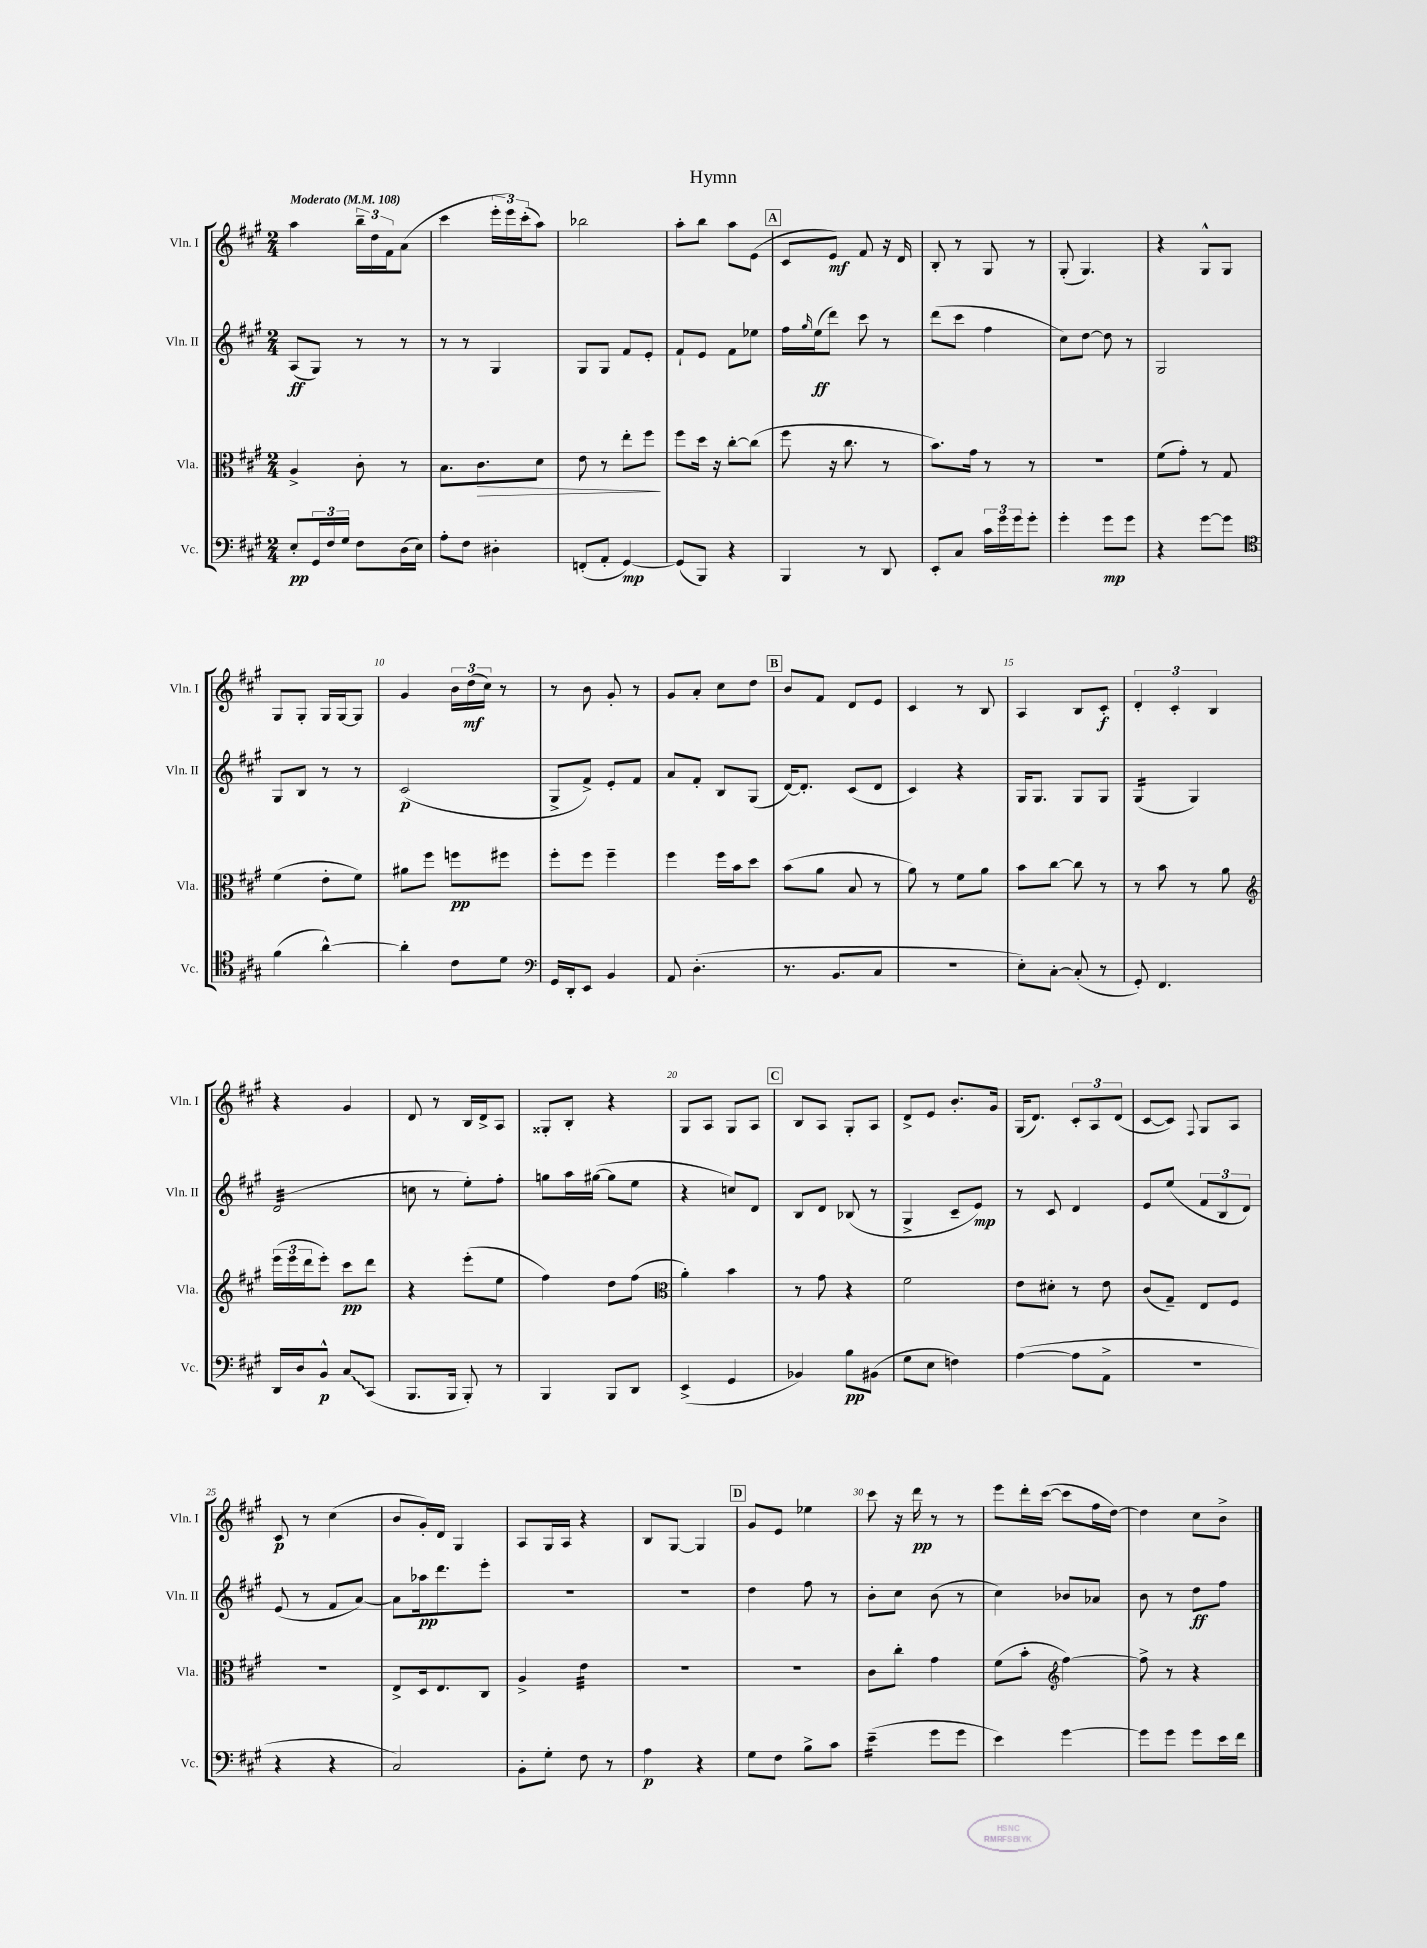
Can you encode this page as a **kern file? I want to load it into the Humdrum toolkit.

**kern	**kern	**kern	**kern
*staff4	*staff3	*staff2	*staff1
*clefF4	*clefC3	*clefG2	*clefG2
*k[f#c#g#]	*k[f#c#g#]	*k[f#c#g#]	*k[f#c#g#]
*M2/4	*M2/4	*M2/4	*M2/4
*MM108	*MM108	*MM108	*MM108
8E'/L	4A^/	(8A/L	4aa\
24GG#/L	.	8G#/J)	.
24F#/	.	.	.
24G#/JJ	.	.	.
8F#\L	8c#'\	8r	24bb~\LL
.	.	.	24dd\
.	.	.	24f#\J
(16D\L	8r	8r	(8a\J
16E\JJ)	.	.	.
=	=	=	=
8A'\L	8.B\L	8r	4ccc#\
8F#\J	.	8r	.
.	8.c#\	.	.
4D#'\	.	4G#/	24eee'\LL
.	.	.	24eee\)
.	.	.	(24ccc#'\J
.	8d\J	.	8aa\J)
=	=	=	=
(8FF'/L	8e\	8G#/L	2bb-\
8AA'/J	8r	8G#/J	.
[4GG#/)	8ee'\L	8f#/L	.
.	8ff#\J	8e'/J	.
=	=	=	=
(8GG#/]L	8ff#\L	8f#`/L	8aa'\L
8BBB/J)	16dd\Jk	8e/J	8bb\J
.	16r	.	.
4r	[8cc#'\L	8f#\L	8aa\L
.	(8cc#\]J	8ee-\J	(8e\J
=	=	=	=
4BBB/	8ff#\	16ff#\LL	8c#/L
.	.	16qqgg#/	.
.	.	(16ee\J	.
.	16r	8ddd\J)	8e/J)
.	8.cc#\	.	.
8r	.	8ccc#\	8f#/
8DD/	8r	8r	16r
.	.	.	16d/
=	=	=	=
8EE'/L	8.b\L)	(8ddd\L	8B'/
8C#/J	.	8ccc#\J	8r
.	16g#\Jk	.	.
24c#\LL	8r	4ff#\	8G#/
24g#\	.	.	.
24g#\J	.	.	.
8g#'\J	8r	.	8r
=	=	=	=
4g#'\	2r	8cc#\L)	(8G#'/
.	.	[8dd\J	4.G#/)
8g#\L	.	8dd\]	.
8g#\J	.	8r	.
=	=	=	=
4r	(8f#\L	2G#/	4r
.	8g#'\J)	.	.
[8g#\L	8r	.	8G#^^/L
8g#\]J	8G#/	.	8G#/J
=	=	=	=
*clefC4	*	*	*
(4f#\	(4f#\	8G#/L	8G#/L
.	.	8B/J	8G#'/J
[4a^^\)	8e'\L	8r	16G#/LL
.	.	.	[16G#/J
.	8f#\J)	8r	8G#/]J
=	=	=	=
4a'\]	8a#\L	(2c#/	4g#/
.	8ff#\J	.	.
8c#\L	8ff\L	.	24b\LL
.	.	.	(24dd\
.	.	.	24cc#\JJ)
8d\J	8ff#\J	.	8r
=	=	=	=
*clefF4	*	*	*
16GG#/LL	8ff#'\L	8G#^/L	8r
16DD'/J	.	.	.
8EE/J	8ff#\J	8f#^/J)	8b\
4BB/	4ff#~\	8e'/L	8g#'/
.	.	8f#/J	8r
=	=	=	=
8AA/	4ff#\	8a/L	8g#/L
(4.D'\	.	8f#'/J	8a'/J
.	16ff#\LL	8B/L	8cc#\L
.	16b\J	.	.
.	8dd\J	(8G#/J	8dd\J
=	=	=	=
8.r	(8b\L	[16d/LK)	8b/L
.	.	8.d'/]J	.
.	8a\J	.	8f#/J
8.BB/L	.	.	.
.	8B/	(8c#/L	8d/L
8C#/J	8r	8d/J	8e/J
=	=	=	=
2r	8a\)	4c#/)	4c#/
.	8r	.	.
.	8f#\L	4r	8r
.	8a\J	.	8B/
=	=	=	=
8E'\L)	8b\L	16G#/LK	4A/
.	.	8.G#/J	.
[8C#'\J	[8cc#\J	.	.
(8C#'/]	8cc#\]	8G#/L	8B/L
8r	8r	8G#/J	8c#'/J
=	=	=	=
8GG#'/)	8r	(4G#/	6d'/
4.FF#/	8b\	.	.
.	.	.	6c#'/
.	8r	4G#/)	.
.	.	.	6B/
.	8a\	.	.
=	=	=	=
*	*clefG2	*	*
16DD/LL	(24eee\LL	(2d/	4r
.	24eee\	.	.
16D/J	.	.	.
.	24ddd\J	.	.
8BB^^/J	8eee'\J)	.	.
8C#/L	8ccc#\L	.	4g#/
(8CC#/J	8ddd\J	.	.
=	=	=	=
8.BBB/L	4r	8cc\	8d/
.	.	8r	8r
16BBB/Jk	.	.	.
8BBB'/)	(8eee'\L	8ee'\L)	16B/LL
.	.	.	16d^/J
8r	8ee\J	8ff#'\J	8A/J
=	=	=	=
4BBB/	4ff#\)	8gg\L	8G##'/L
.	.	16aa\L	8B'/J
.	.	([16gg#\JJ	.
8BBB/L	8dd\L	8gg#\]L	4r
8DD/J	(8ff#\J	8ee\J	.
=	=	=	=
*	*clefC3	*	*
(4EE^/	4a'\)	4r	8G#/L
.	.	.	8A/J
4GG#/	4b\	8cc/L)	8G#/L
.	.	8d/J	8A/J
=	=	=	=
4BB-/)	8r	8B/L	8B/L
.	8g#\	8d/J	8A/J
8B\L	4r	(8B-/	8G#'/L
(8BB#\J	.	8r	8A/J
=	=	=	=
8G#\L	2f#\	4G#^/	8d^/L
8E\J	.	.	8e/J
4F\)	.	8c#~/L	8.b'/L
.	.	8e/J)	.
.	.	.	16g#/Jk
=	=	=	=
([4A\	8e\L	8r	(16G#/LK
.	.	.	8.d/J)
.	8d#'\J	8c#/	.
8A\]L	8r	4d/	12c#'/L
.	.	.	12A/
8AA^\J	8e\	.	.
.	.	.	(12d/J
=	=	=	=
2r	(8c#/L	8e/L	[8c#/L
.	8G#~/J)	(8ee/J	8c#/]J)
.	.	.	8qqF#/
.	8E/L	12f#/L	8G#/L
.	.	12B/	.
.	8F#/J	.	8A/J
.	.	12d/J)	.
=	=	=	=
4r	2r	(8e/	8c#/
.	.	8r	8r
4r	.	8f#/L	(4cc#\
.	.	[8a/J)	.
=	=	=	=
2C#/)	8E^/L	8a\]L	8b/L
.	16D/k	16aa-\k	16g#'/L)
.	8.E/	8.ddd\	16d/JJ
.	.	.	4G#/
.	8C#/J	8eee'\J	.
=	=	=	=
8BB'\L	4A^/	2r	8A/L
8G#'\J	.	.	16G#/L
.	.	.	16A/JJ
8F#\	4e\	.	4r
8r	.	.	.
=	=	=	=
4A\	2r	2r	8B/L
.	.	.	[8G#/J
4r	.	.	4G#/]
=	=	=	=
8G#\L	2r	4dd\	8g#/L
8F#\J	.	.	8e/J
8B^\L	.	8ff#\	4ee-\
8c#\J	.	8r	.
=	=	=	=
(4e~\	8c#\L	8b'\L	8ccc#\
.	8cc#'\J	8cc#\J	16r
.	.	.	16ddd\
8g#\L	4g#\	(8b\	8r
8g#\J	.	8r	8r
=	=	=	=
4e\)	(8f#\L	4cc#\)	8eee\L
.	8b'\J	.	16ddd'\L
.	.	.	([16ccc#\JJ
*	*clefG2	*	*
[4g#\	[4ff#\)	8b-/L	8ccc#\]L
.	.	8a-/J	16ff#\L
.	.	.	[16dd\JJ)
=	=	=	=
8g#\]L	8ff#^\]	8b\	4dd\]
8g#\J	8r	8r	.
8g#\L	4r	8dd\L	8cc#\L
16e\L	.	8ff#\J	8b^\J
16f#\JJ	.	.	.
==	==	==	==
*-	*-	*-	*-
